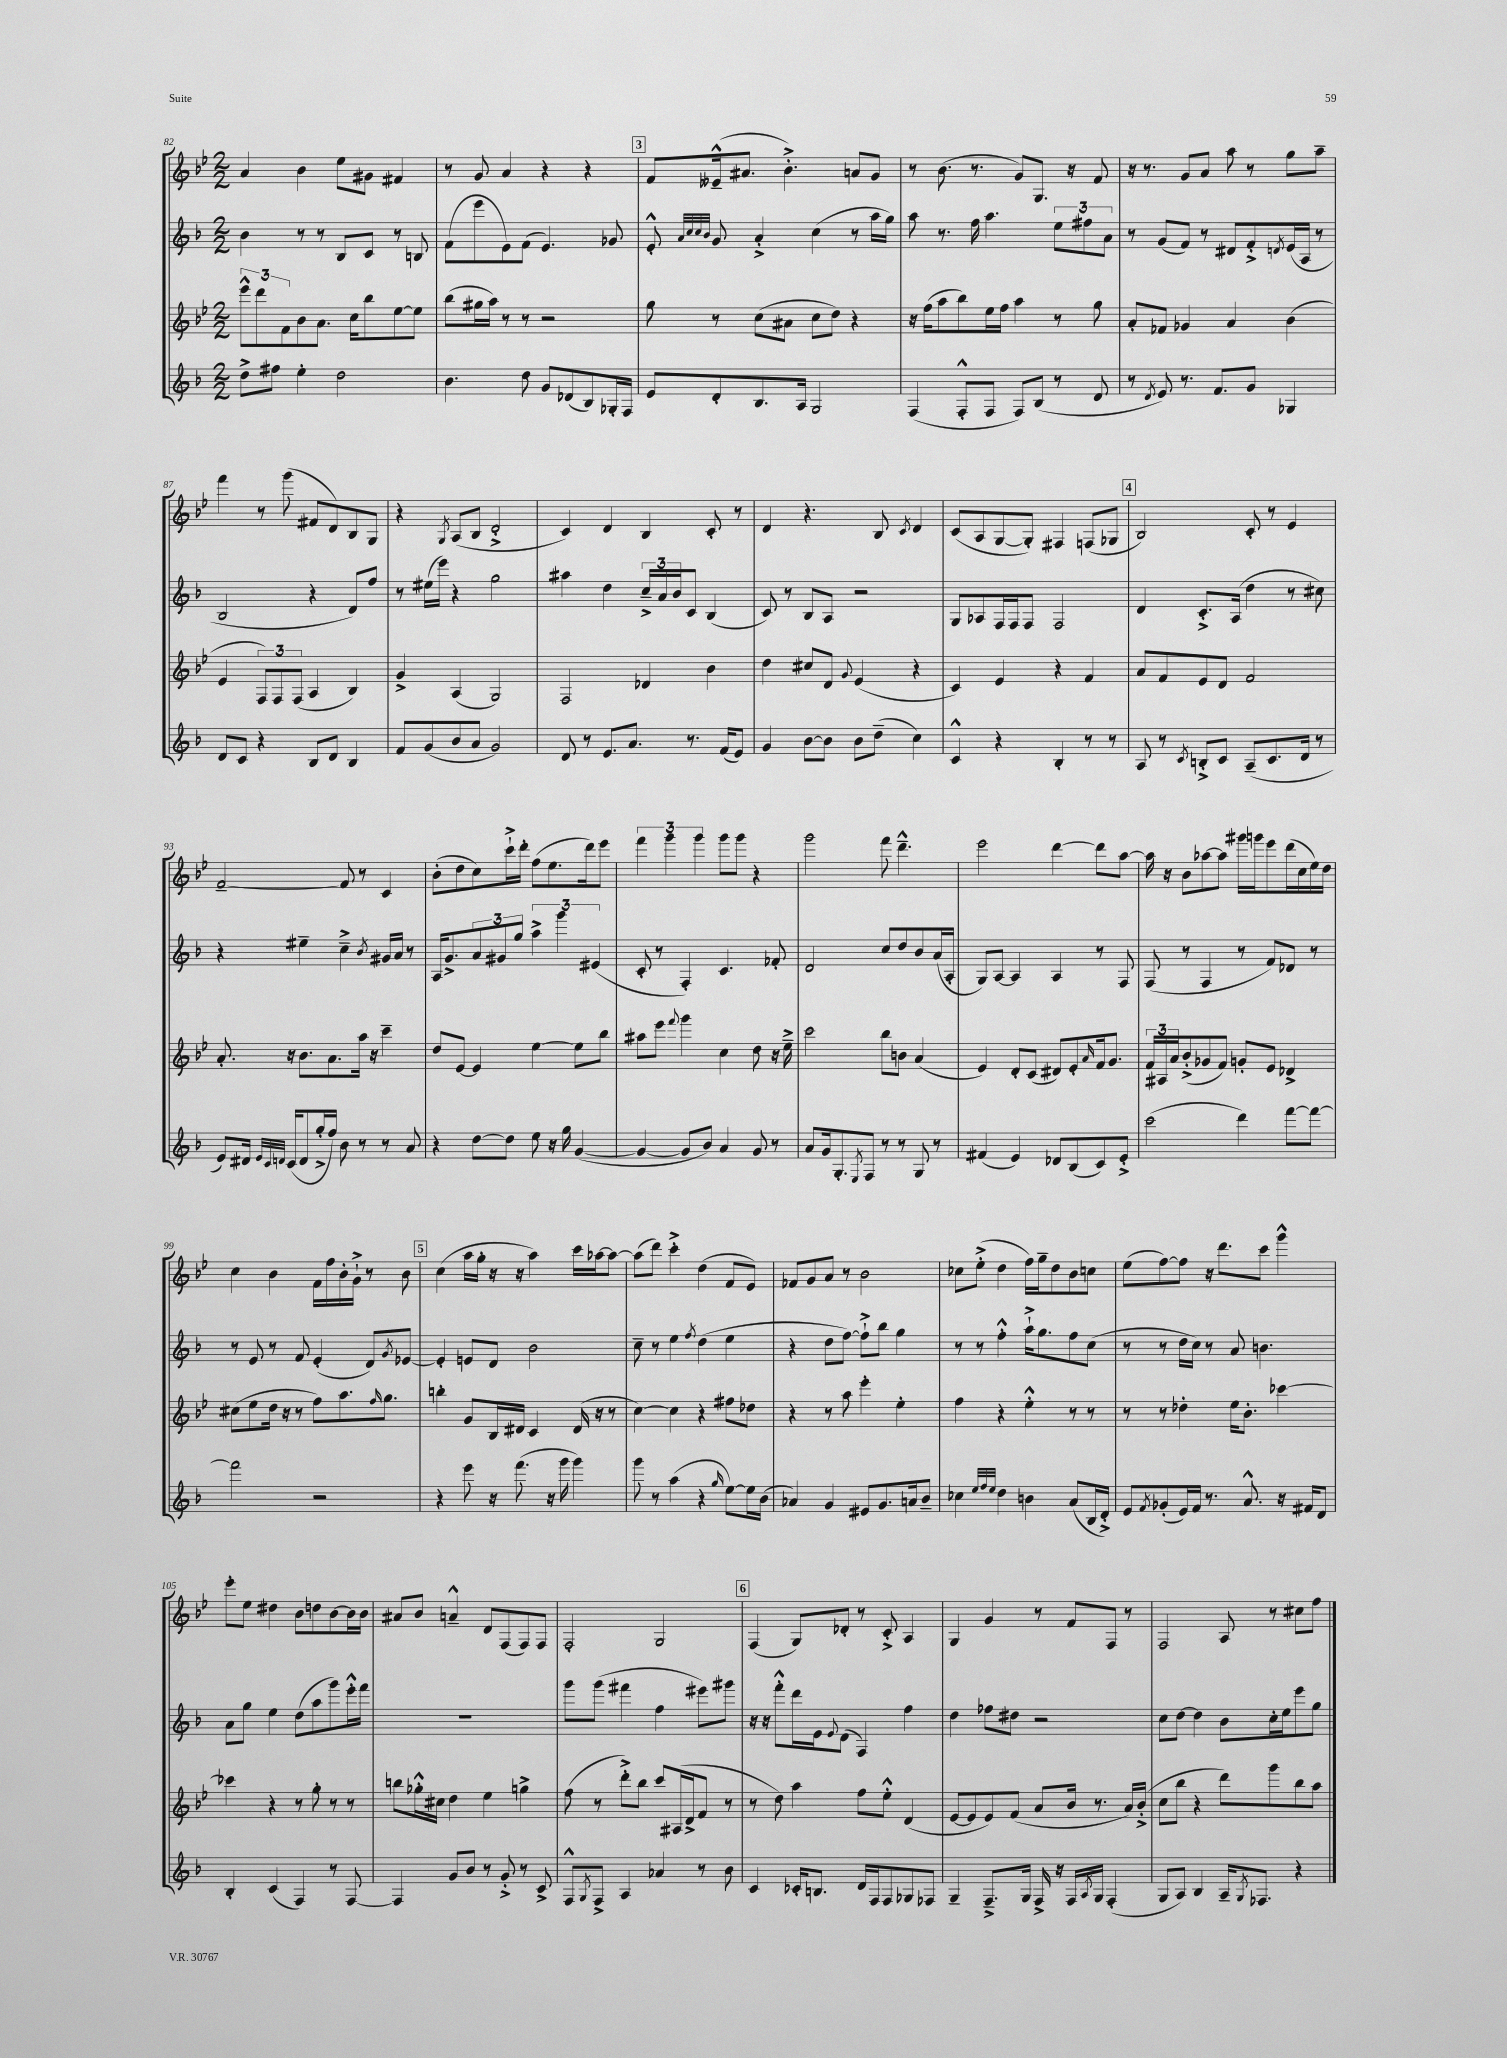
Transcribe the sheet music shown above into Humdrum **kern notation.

**kern	**kern	**kern	**kern
*staff4	*staff3	*staff2	*staff1
*clefG2	*clefG2	*clefG2	*clefG2
*k[b-]	*k[b-e-]	*k[b-]	*k[b-e-]
*M2/2	*M2/2	*M2/2	*M2/2
8dd^	12eee-^^	4b-	4a
.	12ddd	.	.
8ff#	.	.	.
.	12f	.	.
4ee'	8b-	8r	4b-
.	8.a	8r	.
2dd	.	8B-	8ee-
.	16cc	.	.
.	8bb-	8c	8g#
.	[8ee-	8r	4f#
.	8ee-]	8B	.
=	=	=	=
4.b-	(8bb-	(8f	8r
.	16gg#	8eee	8g
.	16aa)	.	.
.	8r	8e)	4a
8dd	8r	(8f	.
8g	2r	4.e)	4r
(8d-	.	.	.
8B-)	.	.	4r
16G-'	.	8g-	.
16F	.	.	.
=	=	=	=
8e	8gg	8e'^^	8f
.	.	32qqa	.
.	.	32qqcc	.
.	.	32qqcc	.
.	.	32qqb-	.
8d'	8r	8g	(16e--~^^
.	.	.	8.a#
8.B-	(8cc	4a'^	.
.	8a#	.	4.b-'^)
16A	.	.	.
2G	8cc	(4cc	.
.	8dd)	.	.
.	4r	8r	8a
.	.	16aa	8g
.	.	16gg)	.
=	=	=	=
(4F	16r	8aa	8r
.	(16ff	.	.
.	8aa	8.r	(8.b-
8F'^^	8bb-)	.	.
.	.	16ff	8.r
8F	16ee-	4.aa	.
.	16ff	.	.
8F)	4aa	.	8g)
(8B-	.	.	8.G
8r	8r	12ee	.
.	.	.	16r
.	.	12ff#	.
8d	8gg	.	8f
.	.	12a	.
=	=	=	=
8r	8a'	8r	16r
.	.	.	8.r
8qd	.	.	.
8e)	8f-	(8g	.
8.r	4g-	8f)	8g
.	.	8r	8a
8.f	.	.	.
.	4a	8d#	8aa
8g	.	8f'^	8r
.	.	8qd	.
4G-	(4b-	(16e	8gg
.	.	16A	.
.	.	8r	8aa~
=	=	=	=
8d	4e-	2B-	4fff
8c	.	.	.
4r	12F)	.	8r
.	12F	.	.
.	.	.	(8ggg
.	(12F	.	.
8B-	4A	4r	8f#
8d	.	.	8d)
4B-	4B-)	8d)	8B-
.	.	8ff	8G
=	=	=	=
8f	4g^	8r	4r
(8g	.	(16ee#	.
.	.	16eee)	.
.	.	.	8qG
8b-	(4A	4r	(8A
8a	.	.	8B-
2g)	2G)	2gg	2d'^
=	=	=	=
8d	2F	4aa#	4c)
8r	.	.	.
8.e	.	4dd	4d
8.a	.	.	.
.	4d-	24cc~^	4B-
.	.	24a	.
.	.	24b-	.
8.r	.	8c	.
.	4b-	(4B-	8c'
(16f	.	.	.
8e)	.	.	8r
=	=	=	=
4g	4dd	8c)	4d
.	.	8r	.
[8b-	8cc#	8B-	4.r
8b-]	8d	8A	.
.	8qqg	.	.
8b-	(4e-	2r	.
(8dd~	.	.	8B-
.	.	.	8qc
4cc)	4r	.	4d
=	=	=	=
4c^^	4c)	8G	(8c
.	.	8A-	8A
4r	4e-	16F	[8G
.	.	16F	.
.	.	8F	8G'])
4B-'	4r	2F	4F#
8r	4f	.	(8F
8r	.	.	8G-
=	=	=	=
8A	8a	4d	2B-)
8r	8f	.	.
8qc	.	.	.
8B'^	8e-	8.c'^	.
8c	8d	.	.
.	.	(16A	.
(8A~	2f	4dd	8c'
8.c	.	.	8r
.	.	8r	4e-
16d	.	.	.
8r	.	8cc#)	.
=	=	=	=
8e)	8.a'	4r	[2f~
16d#	.	.	.
32qqe	.	.	.
32qqc	.	.	.
32qqd	.	.	.
(16c	16r	.	.
8d	8.b-	4ee#~	.
16gg'^	.	.	.
16ff)	8.a	.	.
8b-	.	4cc~^	8f]
8r	16aa	.	8r
.	16r	.	.
.	.	8qb-	.
8r	4ccc~	16g#	4c
.	.	16a	.
8a	.	8r	.
=	=	=	=
4r	8dd	16A	(8b-'
.	.	8.g^	.
.	[8e-	.	8dd
[8dd	4e-]	12a	8cc)
.	.	12g#	.
8dd]	.	.	16ccc`^
.	.	12gg	.
.	.	.	16ddd'
8ee	[4ee-	6aa^	(8ff
16r	.	.	8.ee-
.	.	6ggg	.
16gg	.	.	.
([4g	8ee-]	.	.
.	.	.	16ddd)
.	.	(6e#	.
.	8bb-	.	8eee-
=	=	=	=
4g_	8aa#	8c'	6fff
.	8eee-	8r	.
.	.	.	6ggg
.	8qqfff	.	.
8g]	4ggg	4F')	.
.	.	.	6ggg
8b-)	.	.	.
4a	4cc	4.c	8ggg
.	.	.	8ggg
8g	8dd	.	4r
8r	16r	8f-'	.
.	16ee-~^	.	.
=	=	=	=
8a	2ccc	2d	2ggg
16g	.	.	.
8.G'	.	.	.
8qE	.	.	.
8F	.	.	.
8r	8bb-	8cc	8fff
8r	8b	8dd	4.ddd~^^
8G	(4a	8b-	.
8r	.	(16a	.
.	.	16A'	.
=	=	=	=
(4f#	4e-)	8G)	2eee-
.	.	[8A	.
4e)	8d'	4A]	.
.	(8c	.	.
8d-	8d#)	4A	[4ddd
(8B-	8e-'	.	.
.	16qqa	.	.
8c)	16f	8r	8ddd]
.	8.g	.	.
8e'^	.	8F	[8aa
=	=	=	=
(2ccc	24f	(8F	16aa]
.	24A#	.	.
.	.	.	16r
.	24a	.	.
.	(8b-'^	8r	8b-
.	8g-	4F	[8aa-
.	8f)	.	8aa-]
4ddd)	8g'	8r	16ggg#
.	.	.	16ggg
.	8e-	8f)	8eee-
[8fff	4d-^	8d-	(16ddd
.	.	.	16cc
8fff_	.	8r	16ee-)
.	.	.	16dd
=	=	=	=
2fff]	(8cc#	8r	4cc
.	8ee-	8e	.
.	16dd	8r	4b-
.	16r	.	.
.	8r	8f	.
2r	8ff)	(4e'	16f
.	.	.	16ff
.	8.aa	.	16b-'
.	.	.	16g`^
.	.	8d)	8r
.	16qqff	.	.
.	8.gg	.	.
.	.	8qg	.
.	.	[8e-	8b-
=	=	=	=
4r	4bb'	4e-']	(4cc
8eee	8g	8e	16aa
.	.	.	16gg'
16r	16B-	8d	16r
(8.fff	16d#	.	16r
.	4c	2b-	4aa)
16r	.	.	.
16ggg	.	.	.
4ggg)	(16d#	.	16ccc
.	16r	.	[16aa-
.	8r	.	8aa-_
=	=	=	=
8ggg	[4cc)	8cc~	(8aa-]
8r	.	8r	8ddd)
(4aa	4cc]	4ee	4ccc'^
.	.	8qff	.
4r	4r	(4dd	(4dd
16qqgg	.	.	.
[8ee)	8ff#	4ee	8f
16ee]	8dd-	.	8e-)
(16b-	.	.	.
=	=	=	=
4a-)	4r	4r	8f-
.	.	.	8g
4g	8r	8dd	8a
.	8aa	[8ff)	8r
8e#	4eee-'	8ff`^]	2b-
8.g	.	8bb-	.
.	4ee-'	4gg	.
16a	.	.	.
8b-~	.	.	.
=	=	=	=
4cc-	4ff	8r	8cc-
.	.	8r	(8ee-'^
32qqee	.	.	.
32qqff	.	.	.
32qqee	.	.	.
4dd	4r	4ff'^^	4dd
4b	4ee-'^^	16aa`^	16ff)
.	.	8.gg	16gg~
.	.	.	8dd
(8a	8r	8ff	8b-
16B-	8r	(8cc	8cc
16d'^)	.	.	.
=	=	=	=
8e	8r	8r	(8ee-
8qf	.	.	.
(8g-'	8r	8r	[8ff)
16e)	4dd-'	16dd	8ff]
16f	.	16cc)	.
8.r	.	8r	16r
.	.	.	8.ddd
.	16ee-	8a	.
8.a^^	8.b-'	.	.
.	.	4.b	8ccc
16r	[4ccc-	.	4ggg^^
16f#	.	.	.
8d	.	.	.
=	=	=	=
4B-'	4ccc-]	8a	8eee-'
.	.	8gg	8ee-
(4c	4r	4ee	4dd#
4F)	8r	(8dd	8b-
.	8gg'	8aa	8dd
8r	8r	8ggg)	[8b-
[8F	8r	16eee'^^	16b-]
.	.	16fff	16b-
=	=	=	=
4F]	8bb	1r	8a#
.	16gg-'^^	.	8b-
.	16cc#	.	.
8g	4dd	.	4a~^^
8b-	.	.	.
8r	4ee-	.	8d
8g'^	.	.	(8F
8r	4gg^	.	8F)
8c^	.	.	8F
=	=	=	=
8F^^	(8ff	8ggg	2F'
8qG	.	.	.
8F^	8r	(8ggg	.
4A	8ddd'^)	4fff#	.
.	8bb-	.	.
4a-	8ccc	4ff	2G
.	(16A#	.	.
.	16d^	.	.
8r	8f	8eee#)	.
8b-	8r	8ggg#	.
=	=	=	=
4c	8r	16r	(4F
.	.	16r	.
.	8dd)	8fff'^^	.
16c-'	4aa	16ddd	8G)
8.B	.	16e	.
.	.	8qqe	.
.	.	(8d	8d-'
16d	8ff	4F)	8r
16F	.	.	.
8F	8ee-'^^	.	8c'^
8G-	(4d	4ff	4A
8F-	.	.	.
=	=	=	=
4G~	[8e-	4dd	4G
.	8e-]	.	.
8.F~^	8e-)	8ff-	4g
.	(8f	8dd#	.
16G	.	.	.
16F^	8a	2r	8r
16r	.	.	.
16F	16b-	.	8f
8qA	.	.	.
16G	8.r	.	.
(4F'	.	.	8F
.	16a)	.	8r
.	(16b-'^	.	.
=	=	=	=
8G	8cc	8cc	2F
8A)	8bb-	[8dd	.
4B-	4r	4dd]	.
16A~	8ddd)	8b-	8A
8qG	.	.	.
8.F-	.	.	.
.	8ggg	16cc'	8r
.	.	16ee	.
4r	8bb-	8eee	8cc#
.	8aa	8gg	8ff
==	==	==	==
*-	*-	*-	*-
